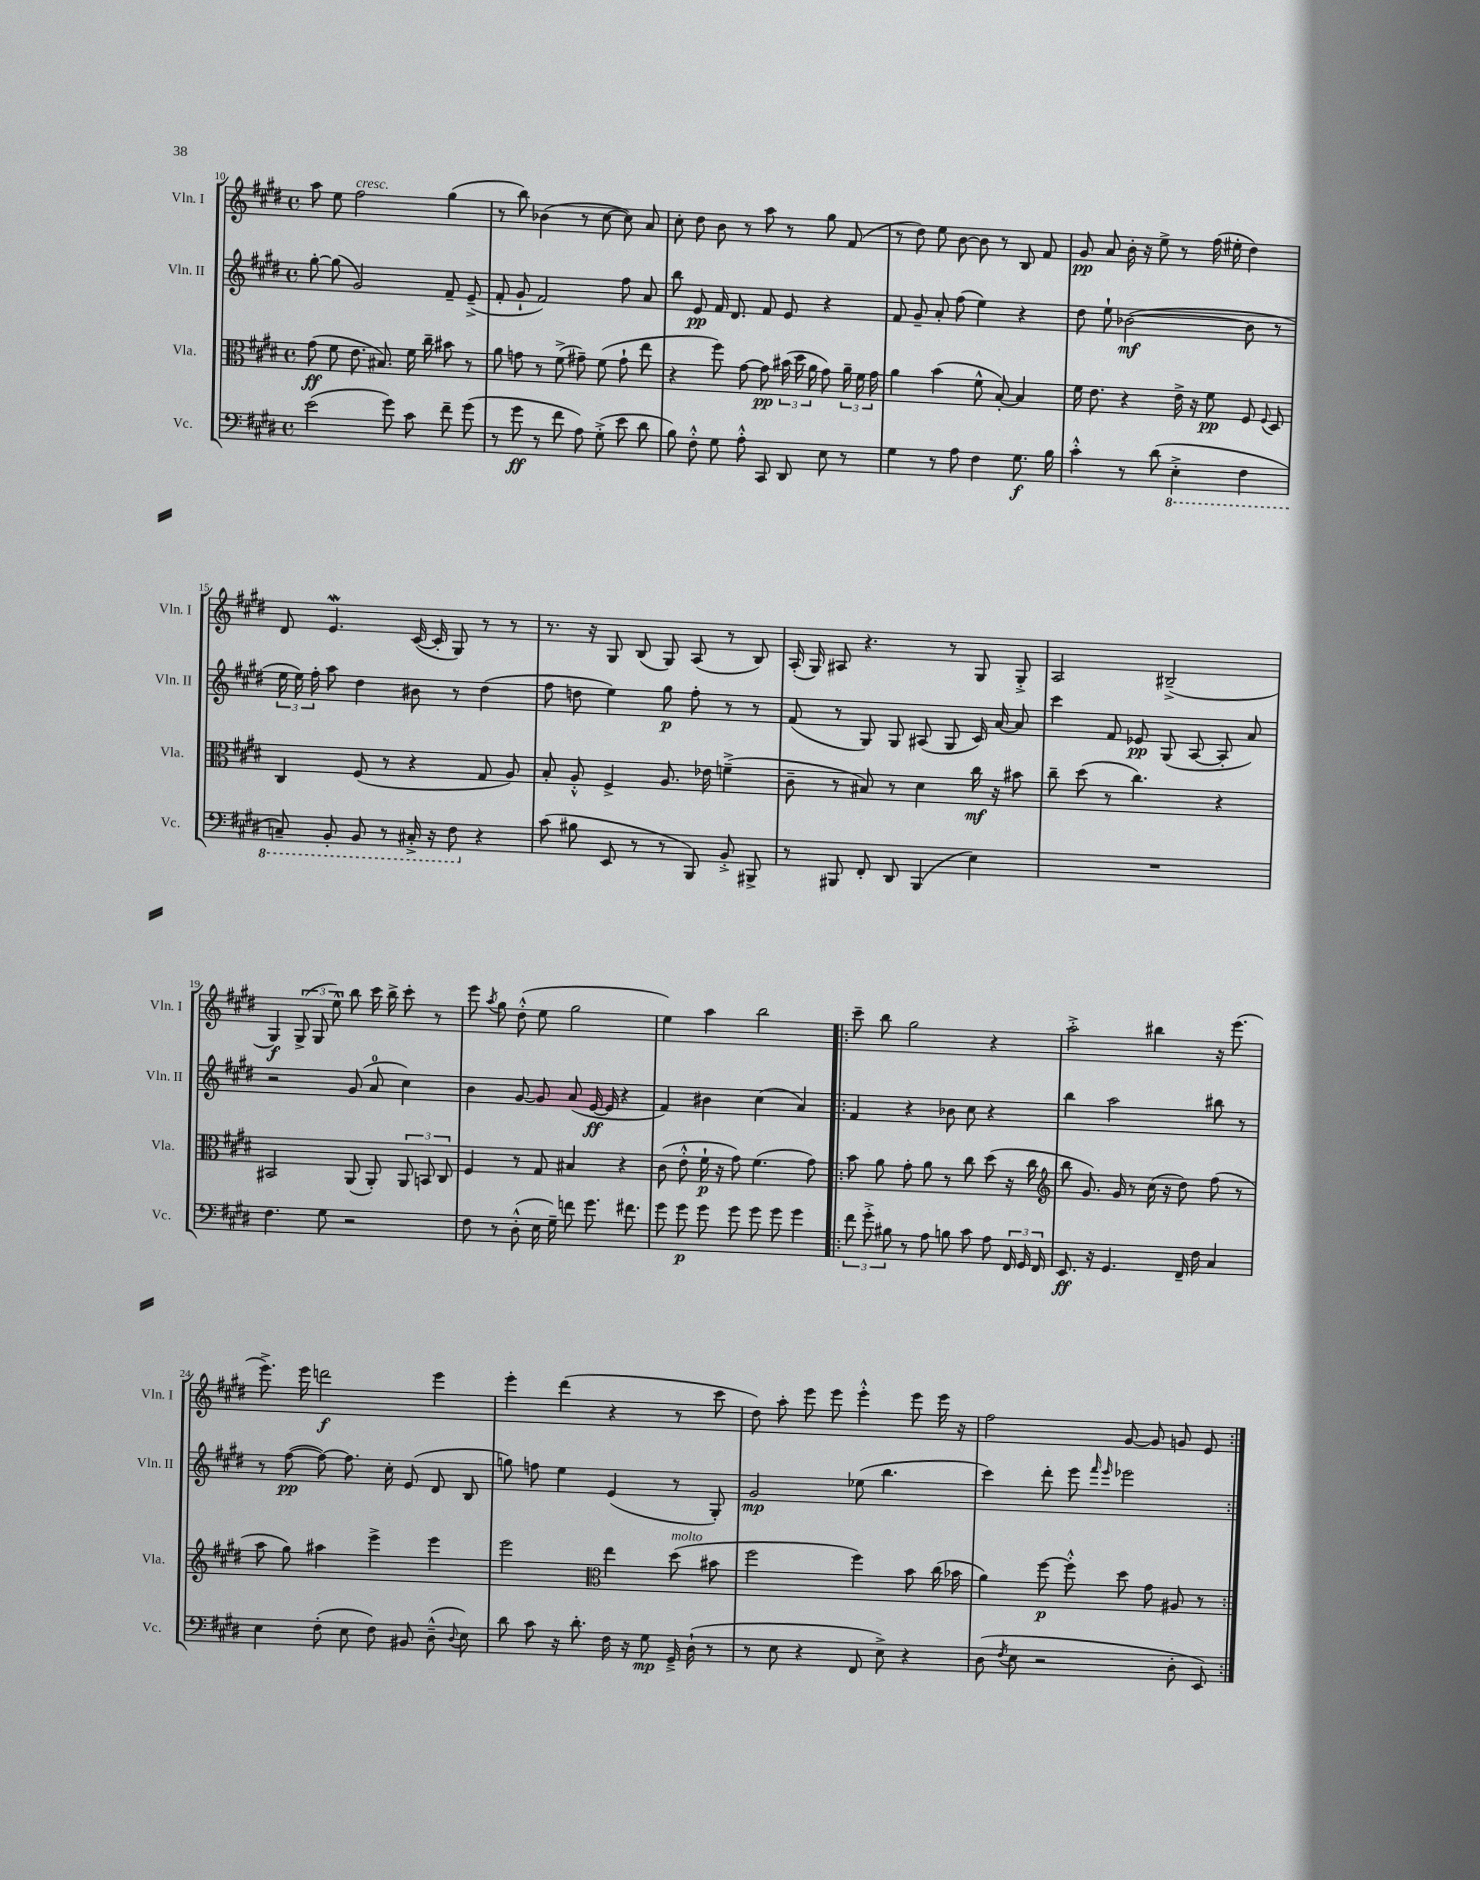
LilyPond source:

<<
\new StaffGroup <<
\new Staff = "s0" \with { instrumentName = "Vln. I" shortInstrumentName = "Vln. I" } {
    \clef treble \key e \major \defaultTimeSignature \time 4/4
    \autoBeamOff a''8 e''8 fis''2^\markup { \italic "cresc." } gis''4( |
    r8 b''8) bes'4( r8 cis''8~ cis''8) a'8 |
    cis''8-. dis''8 b'8 r8 a''8 r8 gis''8 fis'8( |
    r8 dis''8) e''8 b'8~ b'8 r8 b8 fis'8 |
    gis'8\pp a'8 b'16-. r16 e''8-> r8 fis''16( eis''16-. dis''4) |
    dis'8 e'4.\mordent cis'16~( cis'16-. gis8) r8 r8 |
    r8. r16 gis8 b8( gis8) a8( r8 b8) |
    a16-.( gis16) ais8 r4. r8 gis8 gis8-.-> |
    a2 bis2--->( |
    gis4\f) \tuplet 3/2 { gis8->( gis8 e''8-^) } b''8 cis'''16 b''16-> cis'''8-. r8 |
    e'''8 \acciaccatura { a''8 } gis''8 dis''8-.-^( e''8 gis''2 |
    e''4) a''4 b''2 |
    \repeat volta 2 { cis'''8-- b''8 gis''2 r4 |
    a''2-.-> bis''4 r16 e'''8.( |
    e'''8.->) e'''16 d'''2\f e'''4 |
    e'''4-. dis'''4( r4 r8 cis'''8 |
    dis''8) a''8-. e'''8 e'''8 e'''4-.-^ e'''8 e'''16 r16 |
    fis''2 gis'8~ gis'8 g'8 e'8 | }
}
\new Staff = "s1" \with { instrumentName = "Vln. II" shortInstrumentName = "Vln. II" } {
    \clef treble \key e \major \defaultTimeSignature \time 4/4
    \autoBeamOff gis''8~-. gis''8( gis'2) fis'8-- e'8--->( |
    fis'8-. gis'8-! fis'2) fis''8 a'8 |
    b''8 e'8\pp fis'16 dis'8. fis'8 e'8 r4 |
    fis'8 gis'8-- a'8-. fis''8( e''4) r4 |
    dis''8 e''8-! bes'2~\mf( bes'8 r8 |
    \tuplet 3/2 { e''16 e''16) fis''16-. } a''8 dis''4 bis'8 r8 dis''4( |
    fis''8 d''8 e''4) gis''8\p fis''8-. r8 r8 |
    fis'8( r8 gis8) gis8 ais8( gis8 cis'16) a'16~ a'8 |
    cis'''4 fis'8 ees'8\pp gis8( a8~ a8-. a'8) |
    r2 gis'8( a'8-0 cis''4) |
    b'4 gis'8~ gis'8 a'8( e'16~\ff e'16 r4 |
    fis'4) bis'4 cis''4( a'4) |
    \repeat volta 2 { fis'4 r4 bes'8 cis''8 r4 |
    b''4 a''2 bis''8 r8 |
    r8 fis''8~\pp( fis''8~) fis''8. cis''16-. e'8( dis'8 b8 |
    g''8) f''8 e''4 e'4( r8 gis8-.) |
    gis'2\mp ees''8( b''4. |
    cis'''4) dis'''8-. e'''8 \grace { fis'''16 e'''16 } ees'''2 | }
}
\new Staff = "s2" \with { instrumentName = "Vla." shortInstrumentName = "Vla." } {
    \clef alto \key e \major \defaultTimeSignature \time 4/4
    \autoBeamOff gis'8\ff( fis'8 e'8. bis8.) fis'16 cis''16-- bis'8 r8 |
    a'8 g'8 r8 fis'8->( gis'8--) fis'8( gis'8-! e''8 |
    r4 fis''8) gis'8~ gis'8\pp \tuplet 3/2 { bis'16( dis''16 a'16 } gis'8) \tuplet 3/2 { a'16-- fis'16 gis'16 } |
    a'4 b'4( fis'8-^ b8~-.) b4 |
    fis'16 e'8. r4 e'16-> r16 fis'8\pp fis8 \appoggiatura { fis8 } dis8 |
    cis4 fis8( r8 r4 gis8 a8) |
    b8-. a8-.-^ fis4-> a8. ees'16 f'4--->( |
    cis'8-- r8 bis8) r8 dis'4 cis''16\mf r16 bis'8 |
    cis''8-- dis''8( r8 cis''4.) r4 |
    bis,2 a,8( a,8-.) \tuplet 3/2 { a,8 b,8 cis8 } |
    fis4 r8 gis8 bis4 r4 |
    cis'8( e'8-.-^ fis'16-!\p r16 gis'8) fis'4.( gis'8) |
    \repeat volta 2 { b'8 a'8 gis'8-. a'8 r8 cis''8 dis''8( r16 cis''16 |
    \clef treble b''8 gis'8.) gis'16 r8 cis''16( r16 dis''8) fis''8( r8 |
    a''8 gis''8) ais''4 e'''4-> e'''4 |
    e'''2 \clef alto e''4 dis''8^\markup { \italic "molto" }( bis'8 |
    fis''2 fis''4) b'8 cis''16( bes'16 |
    a'4) fis''8~\p fis''8-.-^ dis''8 gis'8 ais8 r8 | }
}
\new Staff = "s3" \with { instrumentName = "Vc." shortInstrumentName = "Vc." } {
    \clef bass \key e \major \defaultTimeSignature \time 4/4
    \autoBeamOff e'2( gis'8) cis'8 fis'8-- gis'8( |
    r8 gis'8\ff r8 fis'8 a8) gis8-.->( e'8 dis'8 |
    b8) fis8-.-^ gis8 a8-.-^ cis,8 dis,8 e8 r8 |
    gis4 r8 a8 fis4 gis8.\f b16 |
    cis'4-.-^ r8 dis'8( \ottava #-1 e,4-.-> fis,4 |
    c,8--) b,,8-. b,,8 r8 cis,16-.-> r16 fis,8 \ottava #0 r4 |
    cis'8( bis8 e,8 r8 r8 b,,8) b,8-.-> bis,,8-> |
    r8 bis,,8 fis,8-. dis,8 bis,,4( e4) |
    R1 |
    fis4. gis8 r2 |
    fis8 r8 dis8-.-^( e16 gis16--) f'8 gis'8. fis'8. |
    gis'8 gis'8\p gis'8 gis'8 gis'8 gis'8 gis'4 |
    \repeat volta 2 { \tuplet 3/2 { fis'8 gis'8-.-> bis8 } r8 a8 b8 cis'8 a8 \tuplet 3/2 { fis,16 gis,16 fis,16 } |
    e,8.\ff r16 gis,4. fis,16-- fis16 cis4 |
    e4 fis8-.( e8 fis8) bis,8 dis8---^( \appoggiatura { dis8 } e8) |
    dis'8 cis'8 r16 dis'8.-. fis16 r16 gis8\mp gis,16---> dis16-!( r8 |
    r8 e8 r4 fis,8 e8->) r4 |
    dis8( \acciaccatura { fis8 } e8 r2 dis8-. e,8) | }
}
>>
>>
\layout { \context { \Score currentBarNumber = #10 } }
